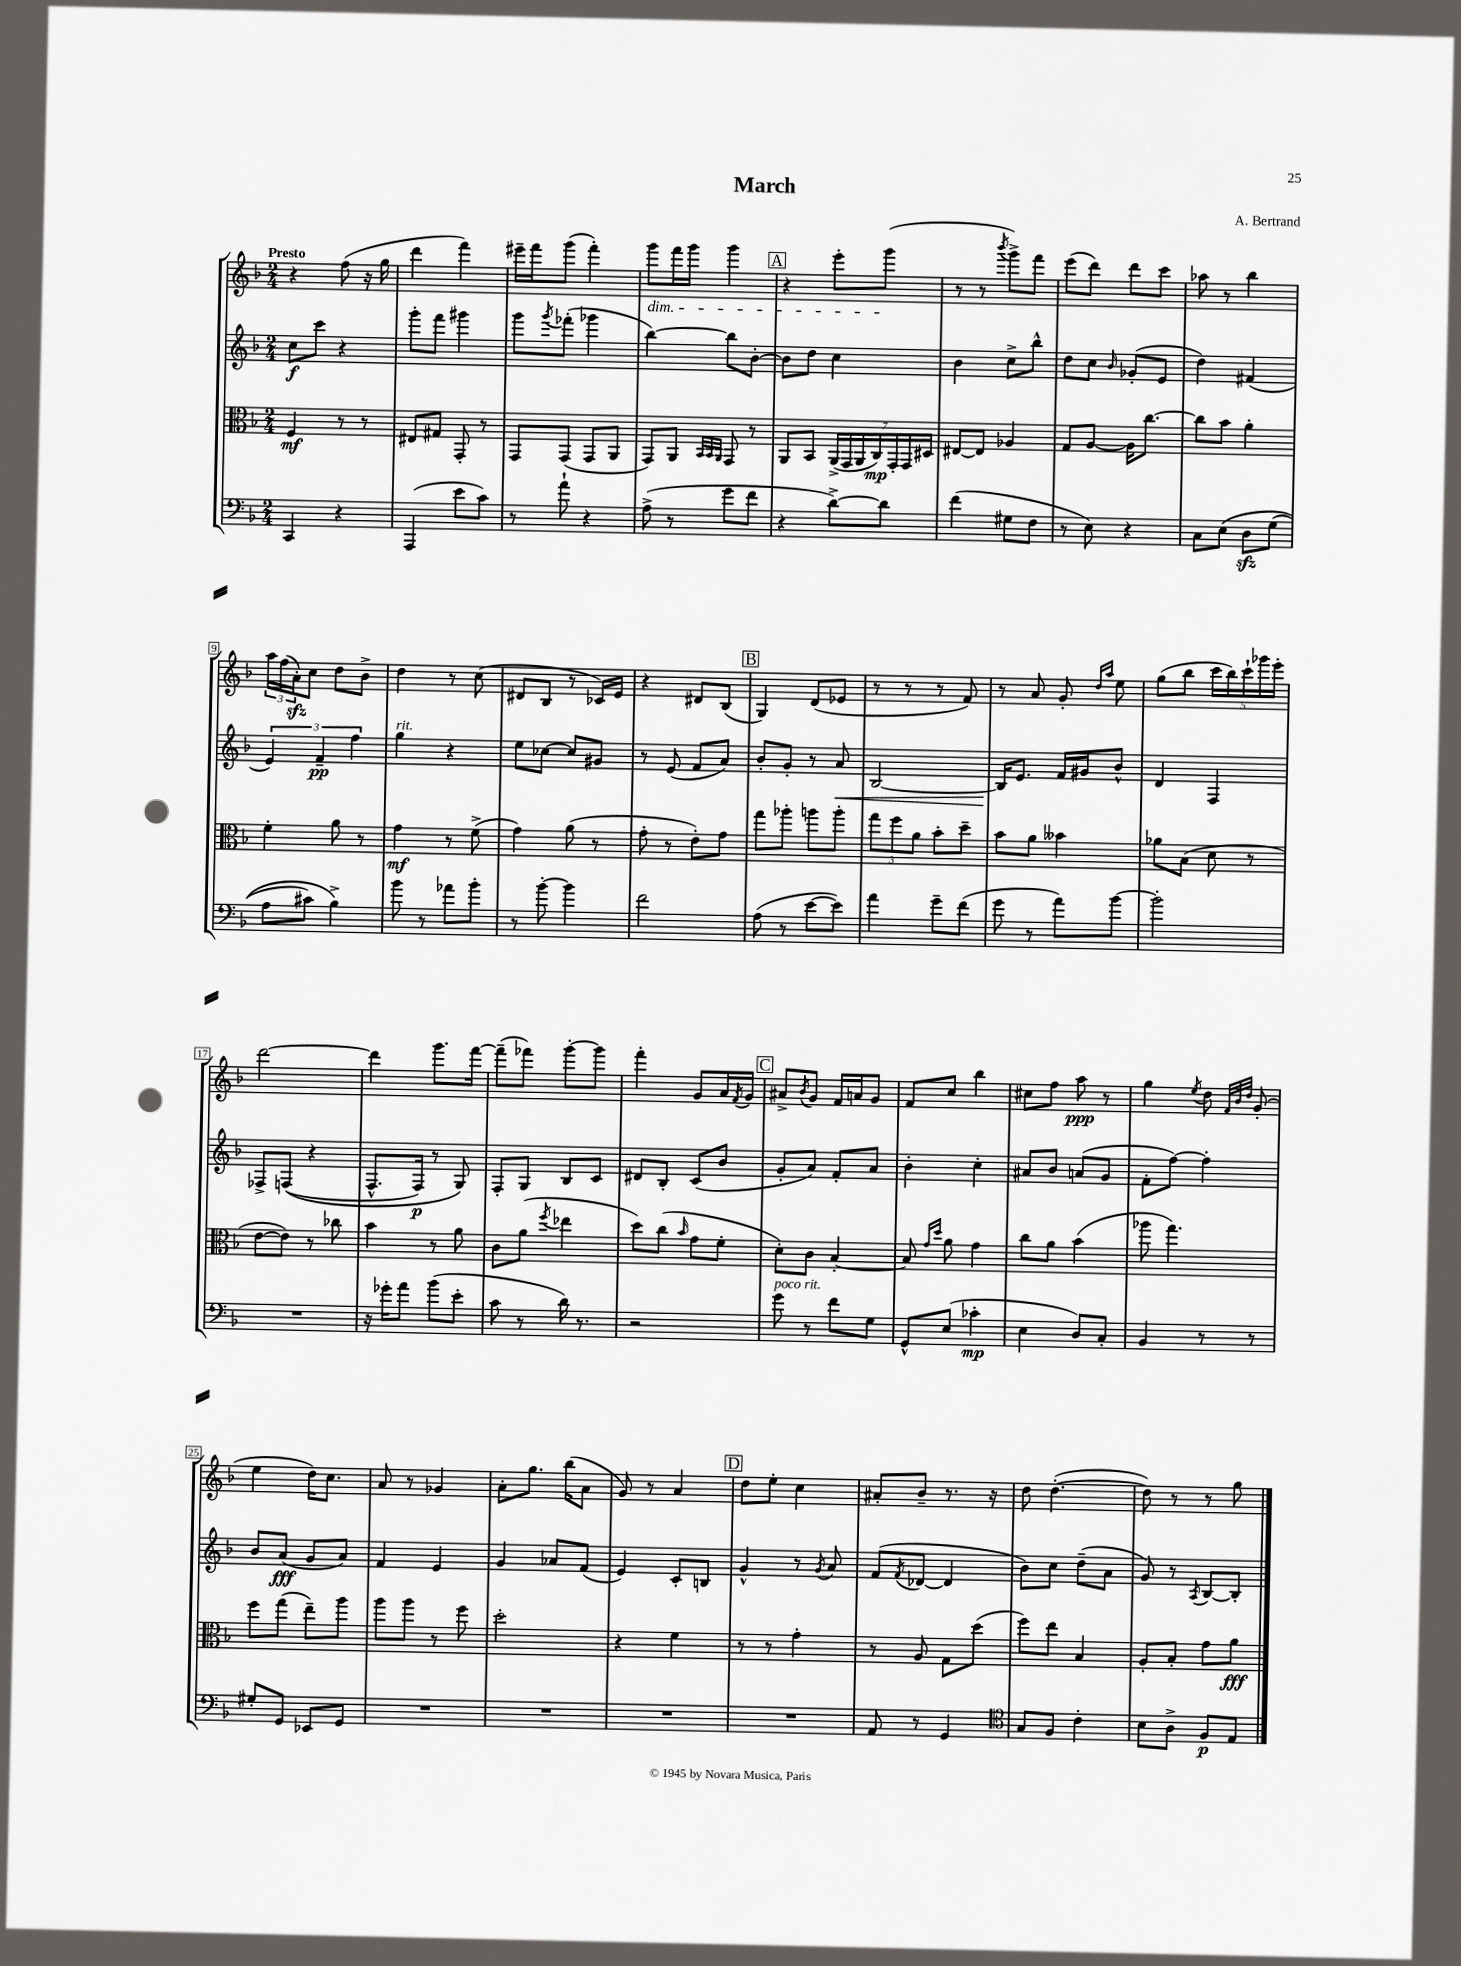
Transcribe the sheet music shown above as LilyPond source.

\header { title = "March" composer = "A. Bertrand" }
<<
\new StaffGroup <<
\new Staff = "s0" {
    \clef treble \key f \major \numericTimeSignature \time 2/4 \tempo "Presto"
    r4 f''8( r16 g''16 |
    d'''4 f'''4) |
    eis'''16-- f'''16 g'''8( f'''4-.) |
    g'''8\dim f'''16 g'''16 g'''4 |
    \mark \markup { \box "A" } r4 e'''8-. g'''8\!( |
    r8 r8 \acciaccatura { bes'''8 } g'''8->) f'''8 |
    e'''8( d'''8) d'''8 c'''8 |
    aes''8 r8 bes''4 |
    \tuplet 3/2 { a''16 f''16( a'16-.\sfz) } c''8 d''8 bes'8-> |
    d''4 r8 c''8( |
    dis'8 bes8 r8 ces'16) e'16 |
    r4 dis'8 bes8( |
    \mark \markup { \box "B" } g4) d'8( ees'8 |
    r8 r8 r8 f'8) |
    r8 a'8 g'8-. \grace { d''16 a''16 } e''8 |
    g''8( bes''8 \tuplet 5/4 { c'''16 bes''16) c'''16-! ges'''16 e'''16-. } |
    d'''2~ |
    d'''4 g'''8. f'''16~ |
    f'''8--( fes'''8) g'''8~-. g'''8 |
    f'''4-. g'8 a'16 \acciaccatura { f'8 } g'16 |
    \mark \markup { \box "C" } ais'8-> \acciaccatura { bes'8 } g'8 f'16 a'16 g'8 |
    f'8 c''8 bes''4 |
    cis''8 f''8 a''8\ppp r8 |
    g''4 \acciaccatura { e''8 } d''8 \grace { f'32 bes'32 d''32 } g'8-.( |
    e''4 d''16) c''8. |
    a'8 r8 ges'4 |
    a'8-. g''8. bes''16( a'8 |
    g'8) r8 a'4 |
    \mark \markup { \box "D" } d''8 e''8-. c''4 |
    ais'8-. bes'8-- r8. r16 |
    d''8 d''4.~-.( |
    d''8) r8 r8 g''8 \bar "|." |
}
\new Staff = "s1" {
    \clef treble \key f \major \numericTimeSignature \time 2/4
    c''8\f c'''8 r4 |
    g'''8-. f'''8 gis'''4 |
    g'''8 \acciaccatura { g'''8 } fes'''8-.( ges'''4 |
    bes''4~) bes''8 bes'8~-. |
    \mark \markup { \box "A" } bes'8 d''8 c''4 |
    bes'4 c''8-> bes''8-^ |
    d''8 c''8 \grace { bes'16 } ges'8-.( e'8 |
    d''4) fis'4( |
    \tuplet 3/2 { e'4) f'4--\pp f''4 } |
    g''4^\markup { \italic "rit." } r4 |
    e''8 ces''8~ ces''8 gis'8 |
    r8 e'8( f'8 a'8) |
    \mark \markup { \box "B" } bes'8-. g'8-. r8 a'8\< |
    bes2~ |
    bes16\! e'8. f'16 gis'16 bes'8-^ |
    d'4 f4 |
    fes8-> f8(\( r4 |
    f8.-^ f16\p) r8 g8\) |
    f8-. g8 bes8 c'8 |
    dis'8 bes8-. c'8( bes'8 |
    \mark \markup { \box "C" } g'8-. a'8) f'8-. a'8 |
    bes'4-. c''4-. |
    ais'8 bes'8 a'8( g'8 |
    f'8-. f''8~) f''4-. |
    bes'8 a'8\fff( g'8 a'8) |
    f'4 e'4 |
    g'4 aes'8 f'8( |
    e'4) c'8-. b8 |
    \mark \markup { \box "D" } g'4-^ r8 \acciaccatura { g'8 } a'8 |
    f'8( \acciaccatura { f'8 } des'8~ des'4 |
    bes'8) c''8 d''8--( a'8 |
    g'8) r8 \acciaccatura { a8 } bes8~ bes8-. \bar "|." |
}
\new Staff = "s2" {
    \clef alto \key f \major \numericTimeSignature \time 2/4
    f4\mf r8 r8 |
    eis8 gis8 g,8-. r8 |
    g,8 g,8( g,8 a,8 |
    g,8) a,8 \grace { bes,32 bes,32 a,32 } g,8 r8 |
    \mark \markup { \box "A" } a,8 bes,8 \tuplet 7/4 { a,16->( g,16 a,16 c16\mp) g,16-. g,16 dis16 } |
    eis8~ eis8 aes4 |
    g8 a8~ a16 c''8.~ |
    c''8 bes'8 a'4-. |
    f'4-. a'8 r8 |
    g'4\mf r8 f'8->( |
    g'4) a'8( r8 |
    g'8-. r8 e'8-.) g'8 |
    \mark \markup { \box "B" } g''8 aes''8-. a''8 a''8-. |
    \tuplet 3/2 { g''8 f''8 a'8 } bes'8-. d''8-- |
    bes'8 a'8 beses'4 |
    aes'8 bes8( d'8 r8 |
    e'8~ e'8) r8 ces''8 |
    bes'4 r8 a'8 |
    c'8 a'8( \acciaccatura { f''8 } ees''4 |
    d''8) c''8( \grace { bes'16 } g'8 f'8-. |
    \mark \markup { \box "C" } d'8-.) c'8 bes4~-. |
    bes8 \grace { g'16 d''16 } a'8 g'4 |
    c''8 a'8 bes'4( |
    aes''8 g''4.) |
    f''8 g''8( e''8--) a''8 |
    a''8 a''8 r8 f''8 |
    d''2-. |
    r4 f'4 |
    \mark \markup { \box "D" } r8 r8 g'4-. |
    r8 a8 g8 d''8( |
    f''8) e''8 bes4 |
    a8-. bes8-. g'8 a'8\fff \bar "|." |
}
\new Staff = "s3" {
    \clef bass \key f \major \numericTimeSignature \time 2/4
    c,4 r4 |
    a,,4( e'8 c'8) |
    r8 a'8-! r4 |
    a8->( r8 g'8 f'8 |
    \mark \markup { \box "A" } r4 d'8~->) d'8 |
    f'4( gis8 f8 |
    r8 e8) r4 |
    c8 e8\( d8\sfz g8( |
    a8 cis'8) bes4->\) |
    bes'8 r8 aes'8 bes'8-. |
    r8 bes'8~-. bes'4 |
    f'2 |
    \mark \markup { \box "B" } a8( r8 e'8~ e'8) |
    a'4 g'8-- f'8( |
    g'8 r8 a'8) bes'8~ |
    bes'2-. |
    R2 |
    r16 ges'16-. a'8 bes'8( e'8-. |
    c'8 r8 d'16) r8. |
    r2 |
    \mark \markup { \box "C" } g'8^\markup { \italic "poco rit." } r8 f'8 g8 |
    g,8-^ e8( ces'4-.\mp |
    e4 d8) c8-. |
    bes,4 r8 r8 |
    gis8-. g,8 ees,8 g,8 |
    R2 |
    R2 |
    R2 |
    \mark \markup { \box "D" } R2 |
    a,8 r8 g,4 |
    \clef tenor g8 f8 c'4-. |
    bes8 a8-> f8\p e8 \bar "|." |
}
>>
>>
\layout { \context { \Score \override BarNumber.stencil = #(make-stencil-boxer 0.1 0.3 ly:text-interface::print) } }
